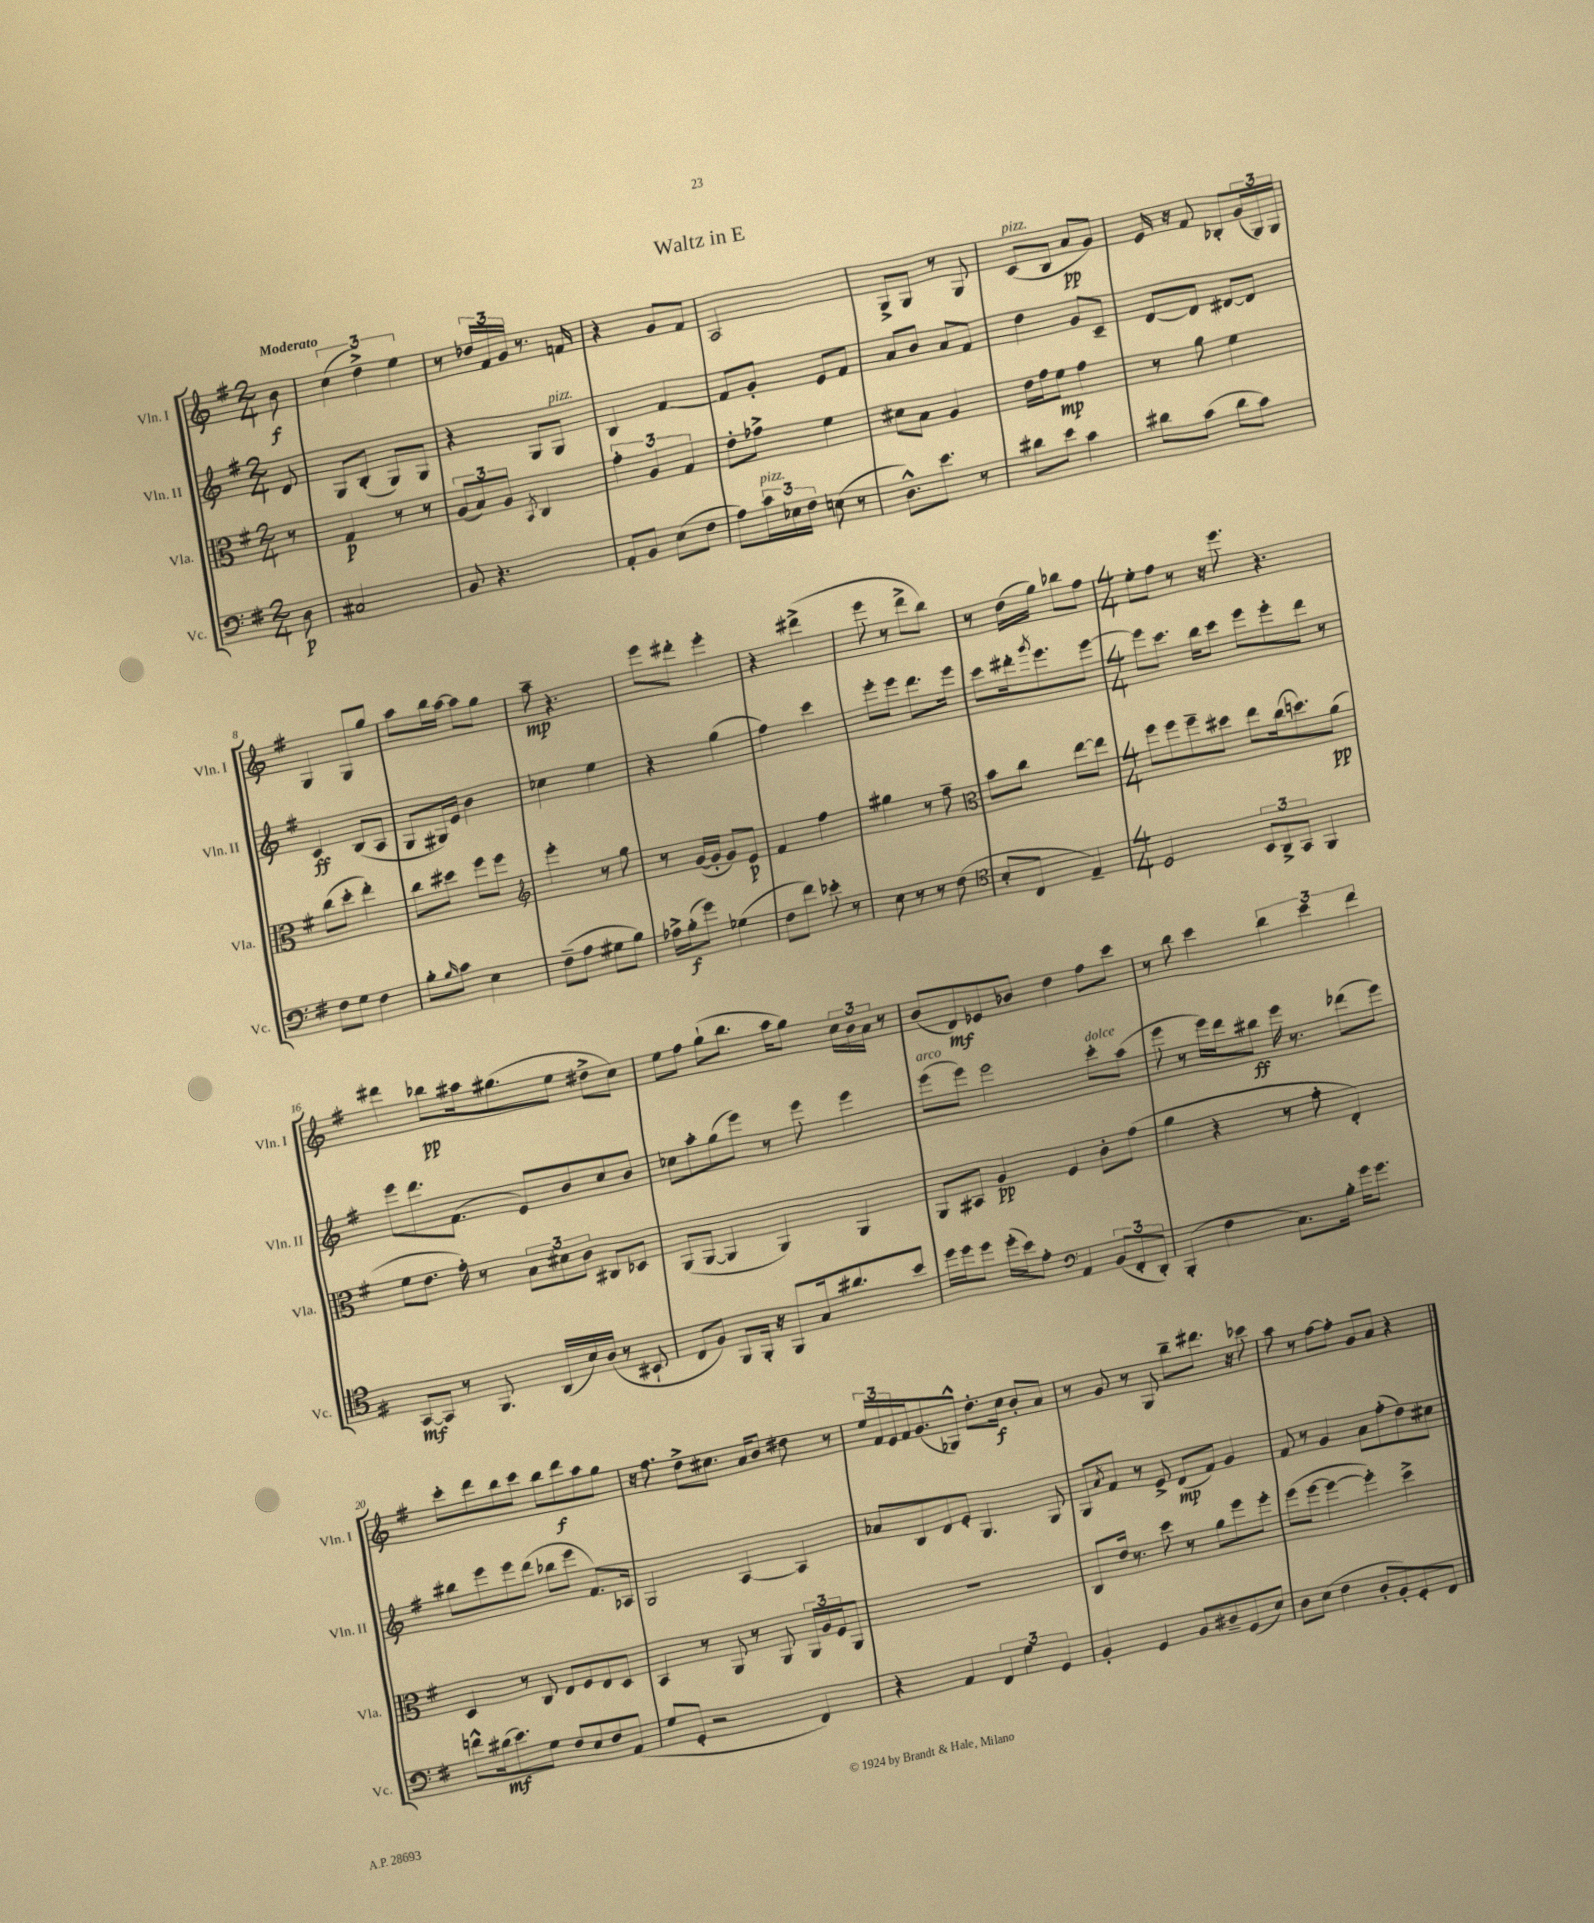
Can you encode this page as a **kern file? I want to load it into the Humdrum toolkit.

**kern	**kern	**kern	**kern
*staff4	*staff3	*staff2	*staff1
*clefF4	*clefC3	*clefG2	*clefG2
*k[f#]	*k[f#]	*k[f#]	*k[f#]
*M2/4	*M2/4	*M2/4	*M2/4
8D\	8r	8d/	8b\
=	=	=	=
2C#/	4G/	8G/L	(6cc\
.	.	(8B'/J	.
.	.	.	6dd^\)
.	8r	8G/L)	.
.	.	.	6ee\
.	8r	8G/J	.
=	=	=	=
8BB/	(12A/L	4r	8r
.	12B/)	.	.
4.r	.	.	24dd-/LL
.	12A/J	.	24f#/
.	.	.	24g/JJ
.	8qBB/	.	.
.	4C/	8G/L	8.r
.	.	8G/J	.
.	.	.	16f/
=	=	=	=
8AA'/L	6g'\	4B/	4r
8BB/J	.	.	.
.	6A/	.	.
(8E\L	.	[4f#/	8g/L
.	6G/	.	.
8F#\J	.	.	8f#/J
=	=	=	=
8A\L)	8e'\L	8f#/]L	2A/
24c\L	8g-^\J	8g'/J	.
24E-\	.	.	.
24F#\JJ	.	.	.
(8E\	4f#\	8e/L	.
8r	.	8f#/J	.
=	=	=	=
8.D^^\L)	8d#\L	8a/L	8G^/L
.	8B\J	8b/J	8G/J
8.e\J	.	.	.
.	4A/	8a/L	8r
8r	.	8f#/J	8G/
=	=	=	=
8d#\L	16e\LL	4dd\	(8c/L
.	16g\J	.	.
8e\J	8f#\J	.	8B/J
4c\	4g\	8g/L	8a/L
.	.	8c~/J	8g/J)
=	=	=	=
8d#\L	8r	[8d/L	16e/
.	.	.	16r
(8c\J	8a\	8d/]J	8f#/
8d#\L	4f#\	[8d#/L	8B-'/L
8c\J)	.	8d#/]J	(24g/L
.	.	.	24G/)
.	.	.	24G/JJ
=	=	=	=
8F#\L	(8cc\L	4c/	4G/
8G\J	8dd'\J	.	.
4F#\	4ee'\)	(8B/L	8G/L
.	.	8A/J	8gg/J
=	=	=	=
8B'\L	8cc\L	8G/L	8aa\L
16qqB/	.	.	.
8c\J	8dd#\J	16G#/L)	16bb\L
.	.	16e/JJ	[16aa\JJ
4E\	8ff#\L	4b\	8aa\]L
.	8ff#\J	.	8gg\J
=	=	=	=
*	*clefG2	*	*
(8F#~\L	4eee'\	4cc-\	8aa~\
8A\J	.	.	4.r
8G#\L	8r	4ee\	.
8B\J)	8gg\	.	.
=	=	=	=
16A-^\LL	8r	4r	8eee\L
(16B'\J	.	.	.
8g\J)	([16g/LL	.	8ddd#'\J
.	16g'/]JJ	.	.
(4G-\	8g/L)	(4gg\	4eee'\
.	8e/J	.	.
=	=	=	=
8F#\L	4f#/	4ff#\)	4r
8f#\J)	.	.	.
8e-'\	4ff#\	4ccc\	(4ddd#^\
8r	.	.	.
=	=	=	=
8E\	4gg#\	8eee'\L	8eee\
8r	.	8eee\J	8r
8r	8r	8.ddd\L	8ddd^\L
(8F#\	8ff#~\	.	8bb\J)
.	.	16eee\Jk	.
=	=	=	=
*clefC4	*clefC3	*	*
8B'/L	8b\L	8ccc\L	8r
8C/J	8cc\J	16ddd#'\k	(16dd\LL
.	.	8qggg/	.
.	.	8.eee\	16gg\JJ)
4E~/)	[8ee\L	.	8bb-\L
.	8ee\]J	[8eee\J	8ff#\J
=	=	=	=
*M4/4	*M4/4	*M4/4	*M4/4
2D/	8ff#\L	8eee\]L	8ee'\L
.	8ff#\	8.ccc\J	8ff#\J
.	8ff#~\	.	8r
.	.	16bb\LK	.
.	8dd#\J	8ccc\J	16r
.	.	.	8.eee\
12BB/L	8ee\L	8eee\L	.
12AA^/	.	.	.
.	(16cc\k	8eee'\	4.r
12GG/J	.	.	.
.	8.dd\)	.	.
4FF#/	.	8ddd\J	.
.	(8a\J	8r	.
=	=	=	=
[8GG/L	8f#\L	8eee\L	4ddd#\
8GG/]J	8.e\J	8.ddd\	.
8r	.	.	8bb-\L
.	16g'\)	(8.f#\J	.
8.FF#/	8r	.	16aa#\k
.	.	.	(8.gg#\
.	12B\L	8e/L)	.
(16AA/LL	.	.	.
.	12d#\	.	.
16B/)	.	8b/	8ee\J
.	12c\J	.	.
(16A/JJ	.	.	.
8r	8C#/L	8cc/	8dd#^\L
8BB#`/	8D-/J	8b/J	8cc\J)
=	=	=	=
8C/L	(8AA/L	8cc-\L	8ee\L
8F#/J)	[8AA/J	8aa'\	8ff#\J
8FF#/L	4AA/]	(8gg\	(8gg`\L
16FF#'/Jk	.	8eee\J)	8.bb\J
16r	.	.	.
8FF#/L	4AA/)	8r	.
.	.	.	16aa\LK
16G/k	.	8eee\	8gg\J)
8.a#/	.	.	.
.	4AA/	4eee\	24cc\LL
.	.	.	24b\
.	.	.	24a\JJ
8b/J	.	.	8r
=	=	=	=
16dd\LL	8AA/L	(8eee\L	(8b/L
16dd\J	.	.	.
8dd\J	8BB#/J	8eee\J)	8d/)
(16dd'\LL	4A/	2eee\	8e-/
16b\J)	.	.	.
8e'\J	.	.	8b-/J
*clefF4	*	*	*
4AA/	4F#/	.	4dd\
(12BB/L	8c'\L	8ccc'\L	8ff#\L
12FF#'/	.	.	.
.	(8g\J	(8aa\J	8ccc\J
12DD'/J)	.	.	.
=	=	=	=
(4BBB'/	4a\	8eee\	8r
.	.	8r	8bb\
4F#\	4r	16eee\LL)	4ccc\
.	.	16ddd\J	.
.	.	8bb#\J	.
8.C\L)	8r	16eee\	6bb\
.	.	8.r	.
.	8g'\	.	.
.	.	.	6ccc\
16B'\Jk	.	.	.
16g\LK	4E'/)	(8ddd-\L	.
8.g\J	.	.	.
.	.	.	6ddd\
.	.	8eee\J)	.
=	=	=	=
8f^^\L	4D/	8bb#\L	8ccc'\L
(16d#\k	.	8eee\	8ddd\
8.e\)	.	.	.
.	8r	8eee\	8bb\
8G\J	8C/	(8ddd\J	8ccc\J
8F#/L	8E/L	8bb-\L	8bb\L
8E/	8F#/	8eee\J	8ddd\
8F#/	8E/	8.f#/L)	8aa\
(8AA/J	8D/J	.	8gg\J
.	.	16A-/Jk	.
=	=	=	=
8G/L	4BB/	2G/	16r
.	.	.	8.ff#\
8GG'/J	.	.	.
2r	8r	.	8dd^\L
.	8AA/	.	8.cc#\J
.	8r	[4A/	.
.	.	.	16a/LK
.	8AA/	.	8b/J
4FF#/)	24AA/LL	4A/]	8dd#\
.	24A/	.	.
.	24F#/J	.	.
.	8AA/J	.	8r
=	=	=	=
4r	1r	8a-/L	24ee/LL
.	.	.	24f#/
.	.	.	24e/
.	.	8B/	16f#/J
.	.	.	(8.g/
4AA/	.	8d/	.
.	.	8e'/J	8G-^^/J)
6FF#/	.	4.G/	8.dd'\L
6G\	.	.	.
.	.	.	16cc\Jk
.	.	.	8b'/L
6GG/	.	.	.
.	.	8G/	8a/J
=	=	=	=
4BB'/	8C/L	8G/L	8r
.	.	8qa/	.
.	16e/Jk	8f#/J	8g/
.	8.r	.	.
4GG/	.	8r	8r
.	8dd\	8e^/	8G/
8BB/L	8r	(8d/L	8bb~\L
8D#~/	8a\L	8f#/J)	8.ddd#\J
(8GG/	8ff#\	4g/	.
.	.	.	16r
8E/J)	8ff#'\J	.	8ccc-\
=	=	=	=
8D\L	(8ff#\L	8f#/	8aa\
(8E\J	[8ff#\J	8r	8r
4F#\	4ff#\_	4g/	[8ff#\L
.	.	.	8ff#'\]J
8D'/L	4ff#'\])	8a\L	8g/L
8BB'/)	.	(8ff#'\	8a/J
8GG'/	4dd^\	8dd\)	4r
8FF#/J	.	8cc#\J	.
==	==	==	==
*-	*-	*-	*-
